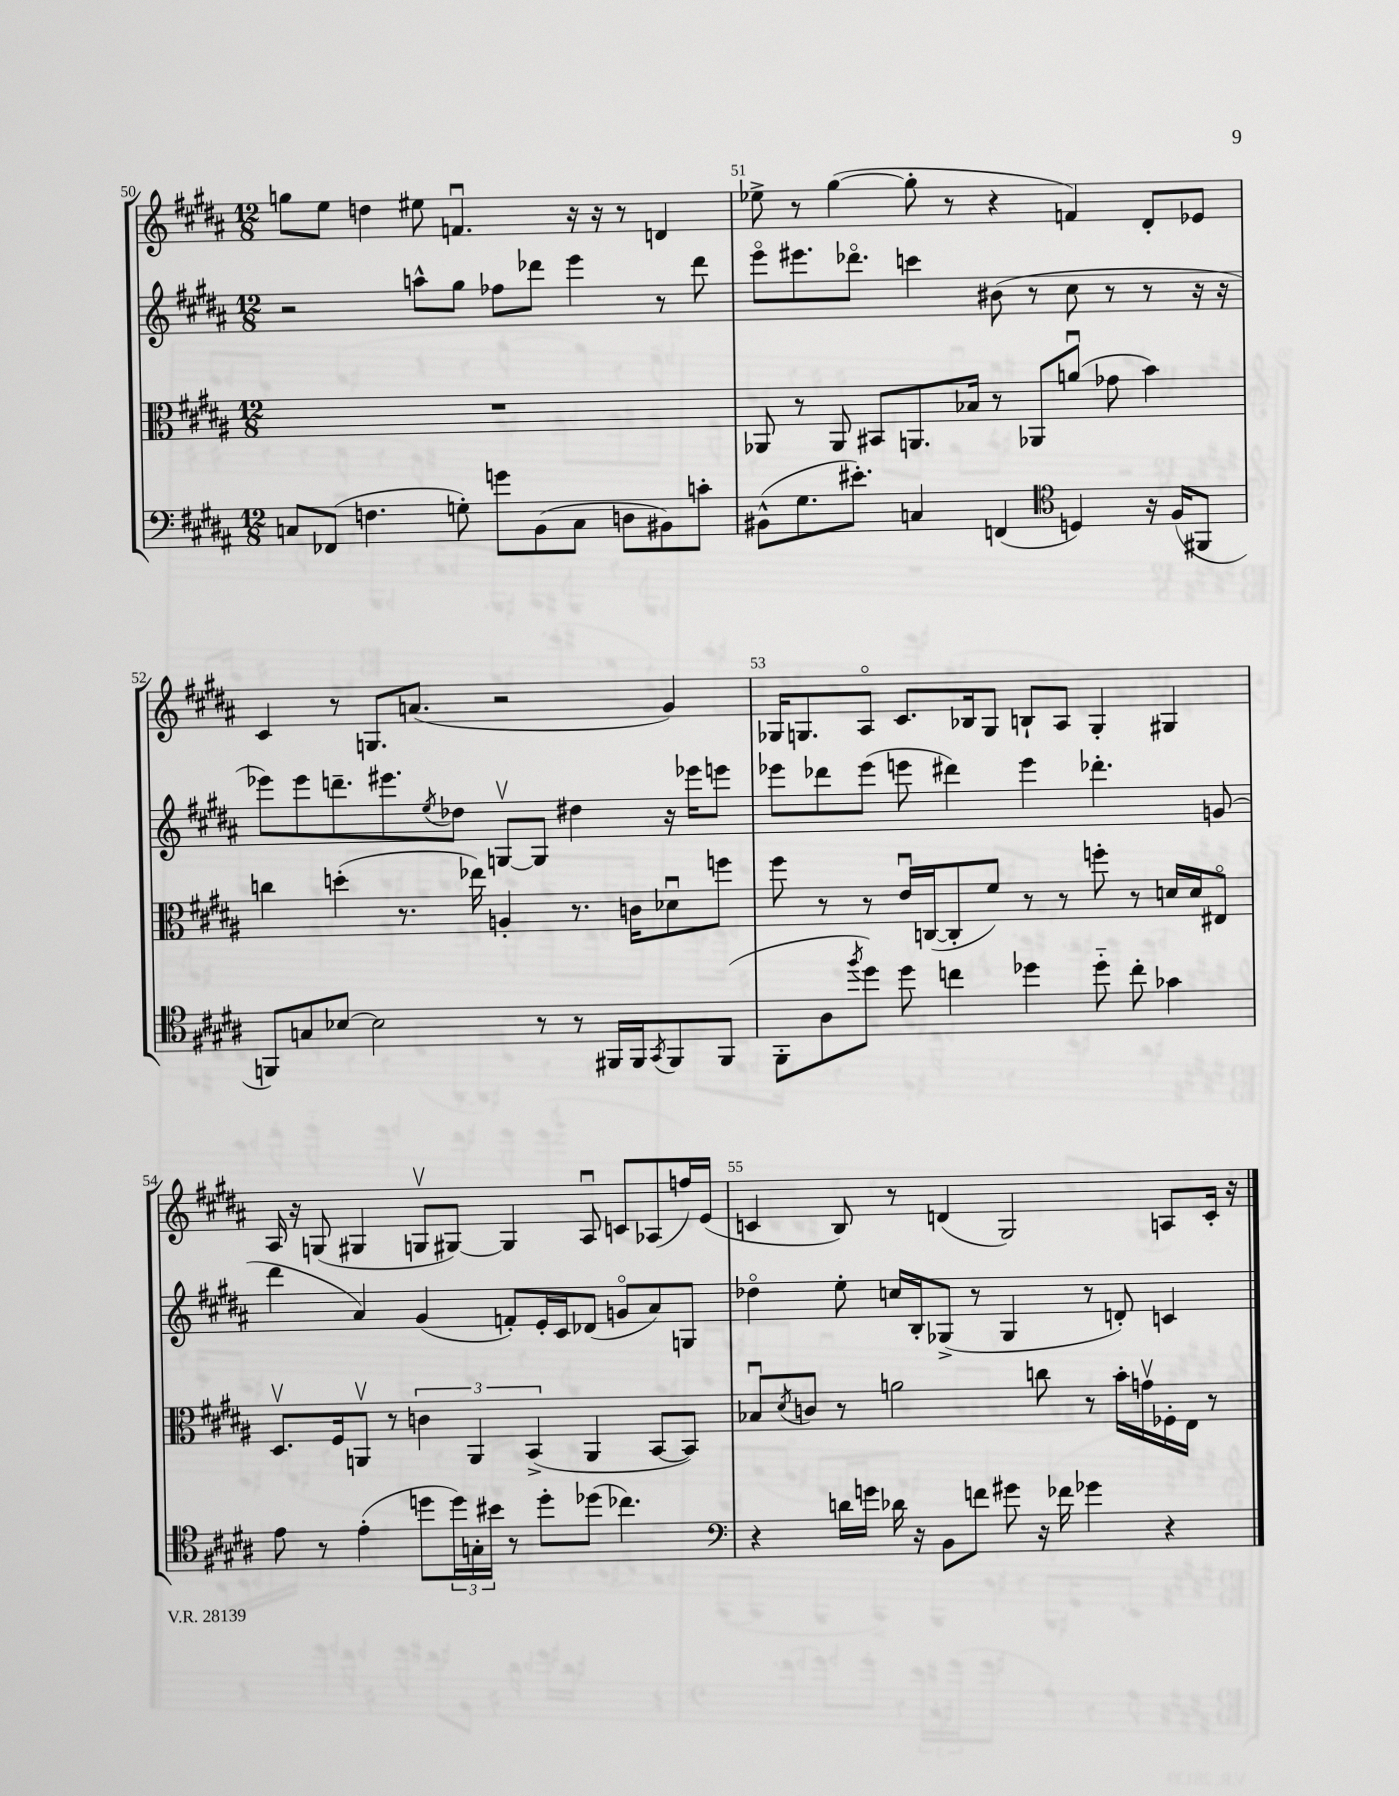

**kern	**kern	**kern	**kern
*staff4	*staff3	*staff2	*staff1
*clefF4	*clefC3	*clefG2	*clefG2
*k[f#c#g#d#a#]	*k[f#c#g#d#a#]	*k[f#c#g#d#a#]	*k[f#c#g#d#a#]
*M12/8	*M12/8	*M12/8	*M12/8
8C	1.r	2r	8gg
(8FF-	.	.	8ee
4.F	.	.	4dd
.	.	8aa^^	8ee#
8G')	.	8gg#	4.fu
8g	.	8ff-	.
(8BB	.	8ddd-	.
8C	.	4eee	16r
.	.	.	16r
8D	.	.	8r
8BB#)	.	8r	4d
8c'	.	8ddd-	.
=	=	=	=
(8BB#^^	8AA-	8eeeo	8ee-^
8.G#	8r	8.eee#	8r
.	8AA-	.	([4gg#
8.e#')	.	8.ddd-o	.
.	8BB#	.	.
4C	8.AA	4ccc	8gg#']
.	.	.	8r
.	16B-	.	.
(4FF	8r	(8b#	4r
.	8AA-	8r	.
*clefC4	*	*	*
4D)	(8au	8cc#	4f)
.	8g-	8r	.
16r	4b)	8r	8d#'
(16F#	.	.	.
8FF#	.	16r	8e-
.	.	16r	.
=	=	=	=
8FF)	4cc	8eee-)	4c#
8G	.	8eee-	.
[8B-	(4dd'	8.ddd~	8r
2B-]	.	.	8.G
.	.	8.eee#	.
.	8.r	.	.
.	.	.	(8.a
.	.	8qee	.
.	.	8dd-	.
.	16ee-)	.	.
.	4A'	[8Gv	2r
8r	.	8G]	.
8r	8.r	4dd#	.
16FF#	.	.	.
16FF#	16c	.	.
8qGG#	.	.	.
8FF#	8d-u	16r	4g#)
.	.	16eee-	.
(8FF#	8ff	8eee	.
=	=	=	=
8FF#'	8ff#	8eee-	16G-
.	.	.	8.G
8A#	8r	8ddd-	.
8qff#	.	.	.
8dd#)	8r	(8eee-	8A#o
8dd#	16eu	8eee	8.c#
.	([16C	.	.
4cc	8C']	4ddd#)	.
.	.	.	16B-
.	8f#)	.	8G
4dd-	8r	4eee	8B`
.	8r	.	8A#
8dd-'~	8ff'	4.ddd-'	4G'
8cc'	8r	.	.
4g-	16d	.	4G#
.	16d	.	.
.	8E#o	(8g	.
=	=	=	=
8e	8.D#v	4ddd#	16A#
.	.	.	16r
8r	.	.	(8G
.	16F#	.	.
(4e'	8AAv	4a#)	4G#
.	8r	.	.
8dd	6c	(4g#	8Gv
24dd)	.	.	[8G#)
24G'	6AA	.	.
24b#	.	.	.
8r	.	8f')	4G#]
.	(6BB^	.	.
8dd'	.	16e'	.
.	.	16c#	.
(8dd-	4AA	(8d-	8A#u
4.cc-)	.	8go	8c
.	[8BB	8a#)	(8A-
.	8BB])	8G	16ff)
.	.	.	(16e
=	=	=	=
*clefF4	*	*	*
4r	8B-u	4dd-o	4c
.	8qd#	.	.
.	8c	.	.
16d	8r	8ee'	8B)
16g	.	.	.
16d-	2a	16cc	8r
16r	.	16B'	.
8BB	.	(8G-^	(4d
8f	.	8r	.
8g#	.	4G-	2G#)
16r	8cc	.	.
16f-	.	.	.
4g-	8r	8r	.
.	16b'	8d')	.
.	16gv	.	.
4r	16F-'	4c	8A
.	16E	.	.
.	8r	.	16c'
.	.	.	16r
==	==	==	==
*-	*-	*-	*-
